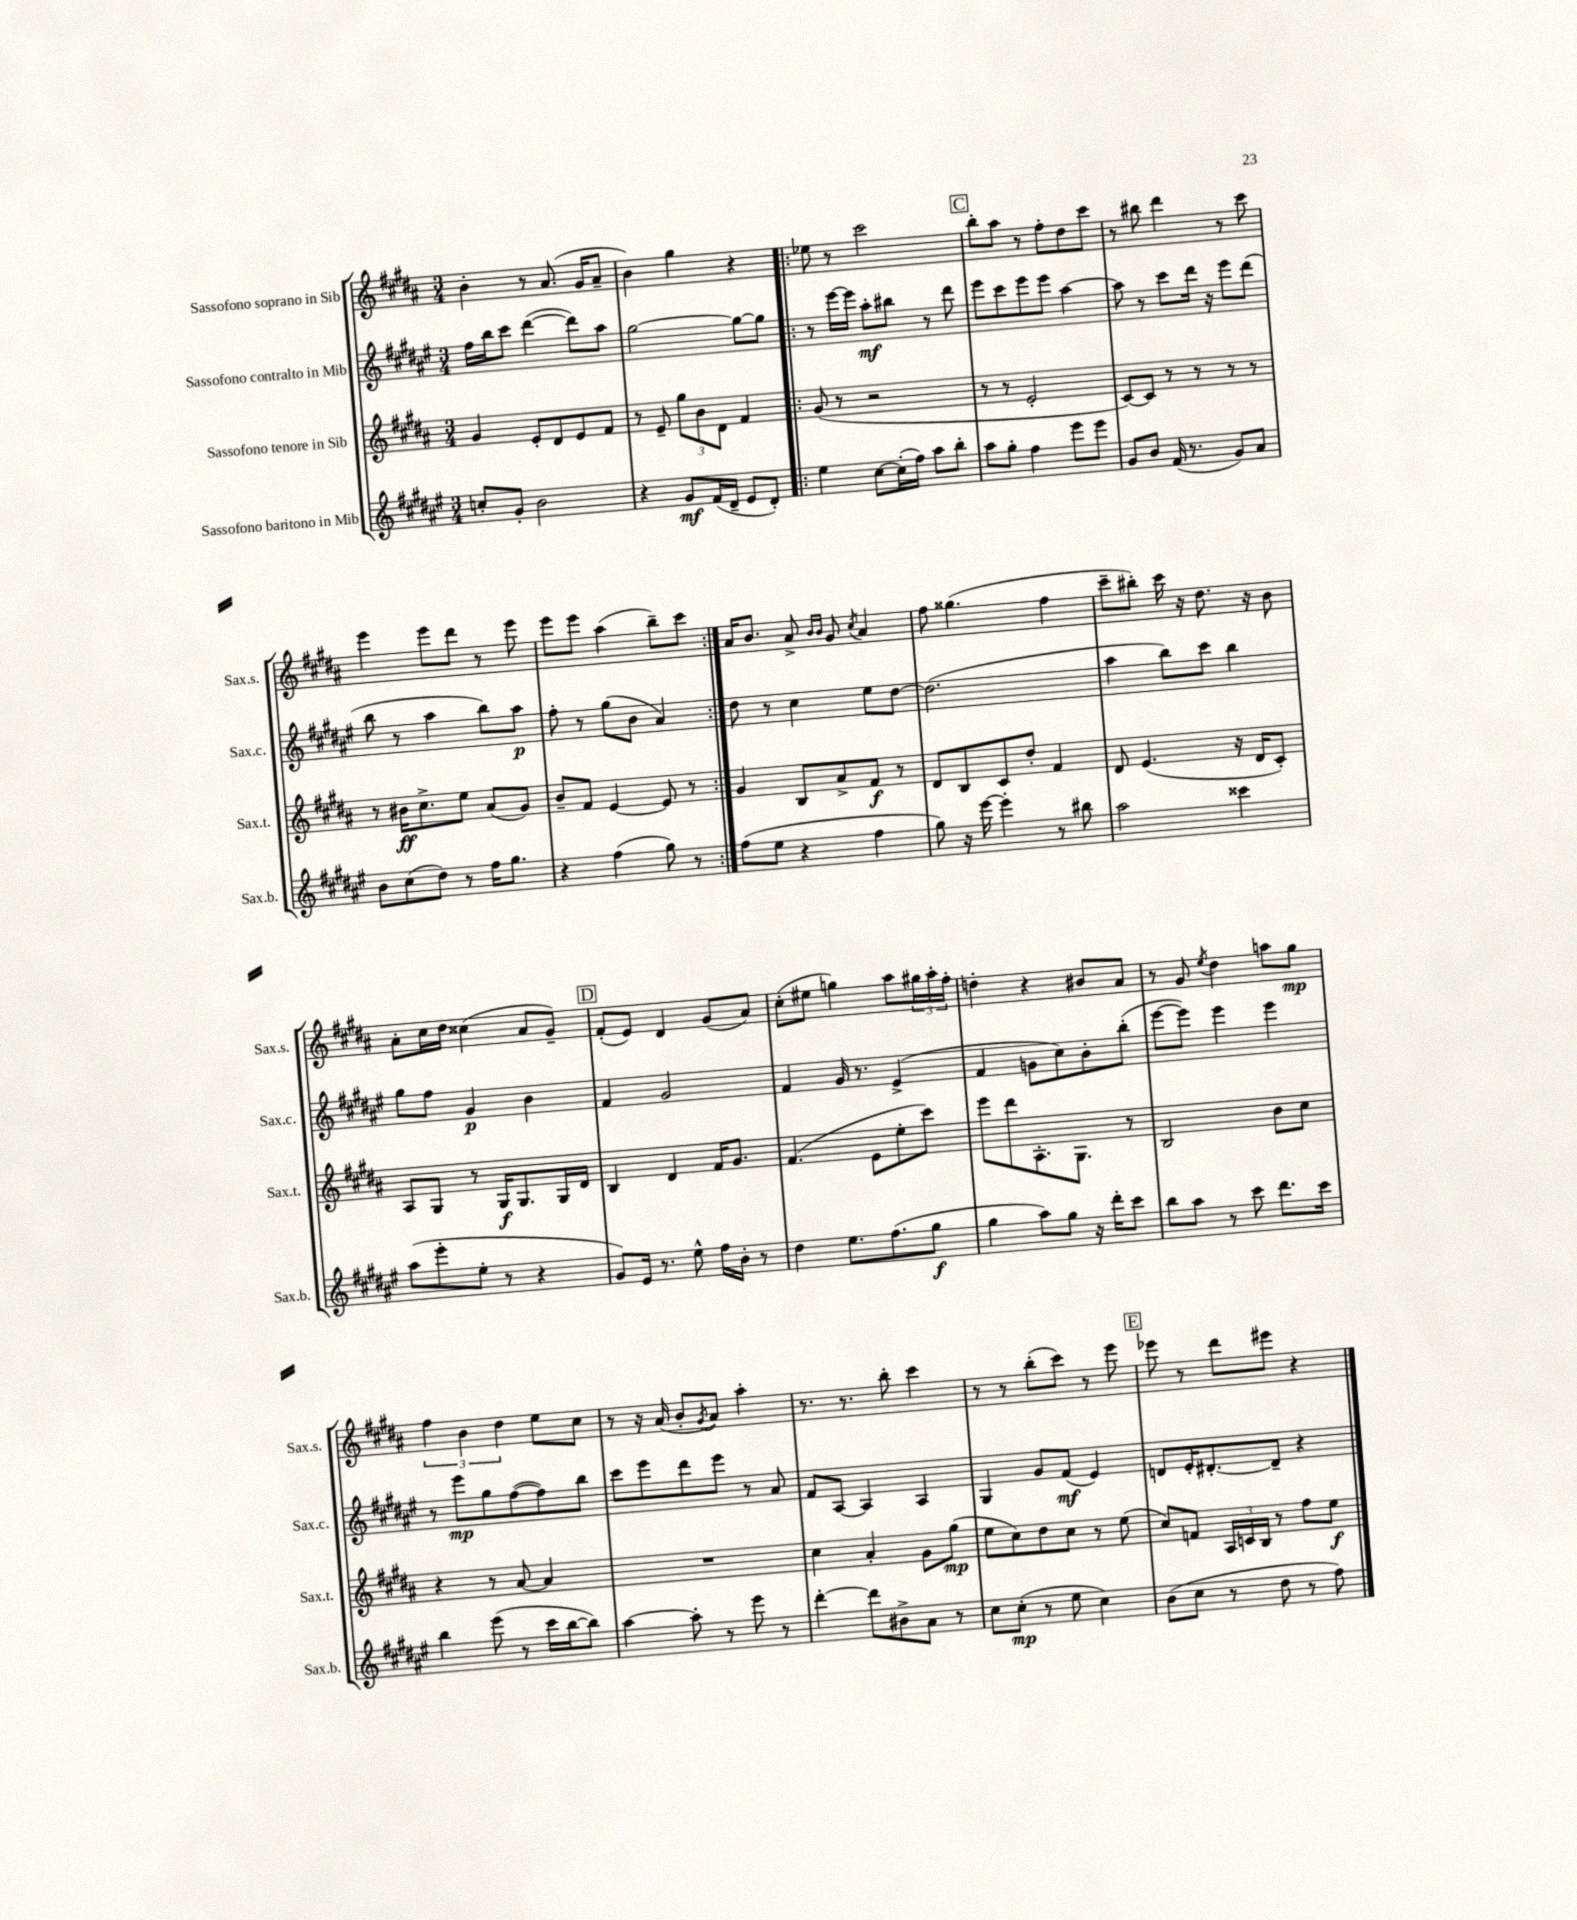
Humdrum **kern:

**kern	**kern	**kern	**kern
*staff4	*staff3	*staff2	*staff1
*clefG2	*clefG2	*clefG2	*clefG2
*k[f#c#g#d#a#e#]	*k[f#c#g#d#a#]	*k[f#c#g#d#a#e#]	*k[f#c#g#d#a#]
*M3/4	*M3/4	*M3/4	*M3/4
8cc'	4g#	16ff#	4b'
.	.	16bb	.
8g#'	.	8ccc#	.
2b	8e'	([4ddd#	8r
.	8d#	.	(8.a#
.	8e	8ddd#])	.
.	.	.	16g#
.	8f#	8aa#	8a#~
=	=	=	=
4r	8r	[2gg#	4b)
.	8e~	.	.
8g#	12gg#	.	4gg#
.	12b	.	.
(16f#	.	.	.
.	12d#	.	.
16d#~	.	.	.
8e#	4f#	8gg#_	4r
8d#')	.	8gg#]	.
=!|:	=!|:	=!|:	=!|:
4ee#	(8g#	8r	8ee-
.	8r	[16eee#	8r
.	.	16eee#]	.
[8cc#	2r	8aa#'	2ccc#
(16cc#']	.	8bb#	.
16ff#)	.	.	.
8aa#	.	8r	.
8bb'	.	8ddd#	.
=	=	=	=
8aa#	8r	8eee#	8bb'
8gg#'	8r	8ccc#	8aa#
4ff#	2e'	8eee#	8r
.	.	8eee#	8ff#'
8eee#	.	[4aa#	8dd#
8eee#	.	.	8ccc#
=	=	=	=
8g#	[8c#)	8aa#]	8r
8b	8c#]	8r	8bb#
(16f#	8r	8ccc#	4ddd#
8.r	.	.	.
.	8r	16ddd#	.
.	.	16r	.
8g#)	8r	8eee#	8r
8a#	8r	(8ddd#	8ccc#
=	=	=	=
8b	8r	8bb	4eee
(8cc#	16b#	8r	.
.	8.cc#^	.	.
8dd#)	.	4aa#	8eee
8r	8ee	.	8ddd#
16ff#	(8a#	8bb)	8r
8.gg#	.	.	.
.	8g#)	8aa#	8eee
=	=	=	=
4r	8b~	8ff#'	8eee
.	8f#	8r	8eee
(4ff#	[4e	(8gg#	(4aa#
.	.	8b	.
8gg#)	8e]	4a#)	8bb~)
8r	8r	.	8ccc#
=:|!	=:|!	=:|!	=:|!
(8ff#	4g#	8dd#	16a#
.	.	.	8.b
8ee#	.	8r	.
4r	8B	4cc#	8a#^
.	.	.	16qqb
.	.	.	16qqb
.	8a#^	.	8g#
.	.	.	8qcc#
4ff#	8f#	8ee#	4a#
.	8r	[8dd#	.
=	=	=	=
8gg#)	8d#	(2.dd#]	8ff#
16r	8B	.	(4.gg##
[16eee#	.	.	.
4eee#']	8c#	.	.
.	8dd#'	.	.
8r	4f#	.	4ff#
8bb#	.	.	.
=	=	=	=
2aa#	8d#	4aa#	8ccc#~
.	(4.e	.	8bb#')
.	.	8bb)	16ccc#
.	.	.	16r
.	.	8ccc#	8.dd#
4ccc##	16r	4bb	.
.	16d#	.	16r
.	8c#')	.	8b
=	=	=	=
(8aa#	8A#	8gg#	8a#'
8eee#'	8G#	8ff#	16cc#
.	.	.	16dd#
8ee#'	8r	4g#	(4cc##
8r	16G#	.	.
.	8.G#	.	.
4r	.	4b	8a#
.	16G#	.	8g#~)
.	16d#	.	.
=	=	=	=
8g#)	4B	4f#	(8f#'
16e#	.	.	8e)
8.r	.	.	.
.	4d#	2g#	4d#
8ee#^^	.	.	.
16ff#	16f#	.	(8g#
16b'	8.g#	.	.
8r	.	.	8a#)
=	=	=	=
4dd#	(4.f#	4f#	(8cc#'
.	.	.	8ee#
8.ee#	.	16g#	4gg)
.	.	8.r	.
.	8e	.	.
(8.ff#	.	.	.
.	8ee'	(4e#^	8aa#
8gg#	8ccc#)	.	24gg#
.	.	.	24aa#'
.	.	.	24ff#'
=	=	=	=
4gg#	8eee	4f#	4dd'
.	8ddd#	.	.
8aa#)	8.A#'	8g	4r
8gg#	.	8cc#)	.
.	8.G#	.	.
16r	.	8b'	8b#
16ddd#'	.	.	.
8ccc#	8r	(8bb'	8a#
=	=	=	=
8bb	2B	[8eee#	8r
8aa#	.	8eee#])	8g#
.	.	.	8qee
8r	.	4eee#	4dd#
8ccc#	.	.	.
8.ddd#	8b	4eee#	8aa
.	8cc#	.	8gg#
16ccc#	.	.	.
=	=	=	=
4bb	4r	8r	6ff#
.	.	8eee#	.
.	.	.	6b
(8eee#	8r	8gg#	.
.	.	.	6dd#
8r	[8a#	([8ff#	.
16ccc#	4a#]	8ff#])	8ee
[16bb	.	.	.
8bb])	.	8bb	8cc#
=	=	=	=
[4aa#	2.r	8ccc#	8r
.	.	8eee#	16r
.	.	.	(16a#
8aa#']	.	8ddd#	8b'
.	.	.	8qg#
8r	.	8eee#	8a#)
8eee#	.	8r	4aa#'
8r	.	8a#	.
=	=	=	=
[4ddd#'	4cc#	8f#	8.r
.	.	[8A#	.
.	.	.	8.r
8ddd#]	4a#'	4A#]	.
8b#^	.	.	8bb'
8a#	8g#	4A#	4ccc#
8r	(8gg#	.	.
=	=	=	=
8cc#	8ee	4G#	8r
(8cc#'	8cc#)	.	8r
8r	8dd#	8g#	(8bb'
8ee#	8cc#	(8f#	8ccc#)
4cc#)	8r	4e#)	8r
.	(8ee	.	8eee
=	=	=	=
(8b	8cc#)	8d	8eee-
8cc#	8f	16e#'	8r
.	.	[8.d#'	.
8r	24A#	.	8ddd#
.	24c	.	.
.	24B	.	.
8dd#	8r	8d#~]	8eee#
8r	8ff#	4r	4r
8ff#)	8ee	.	.
==	==	==	==
*-	*-	*-	*-
